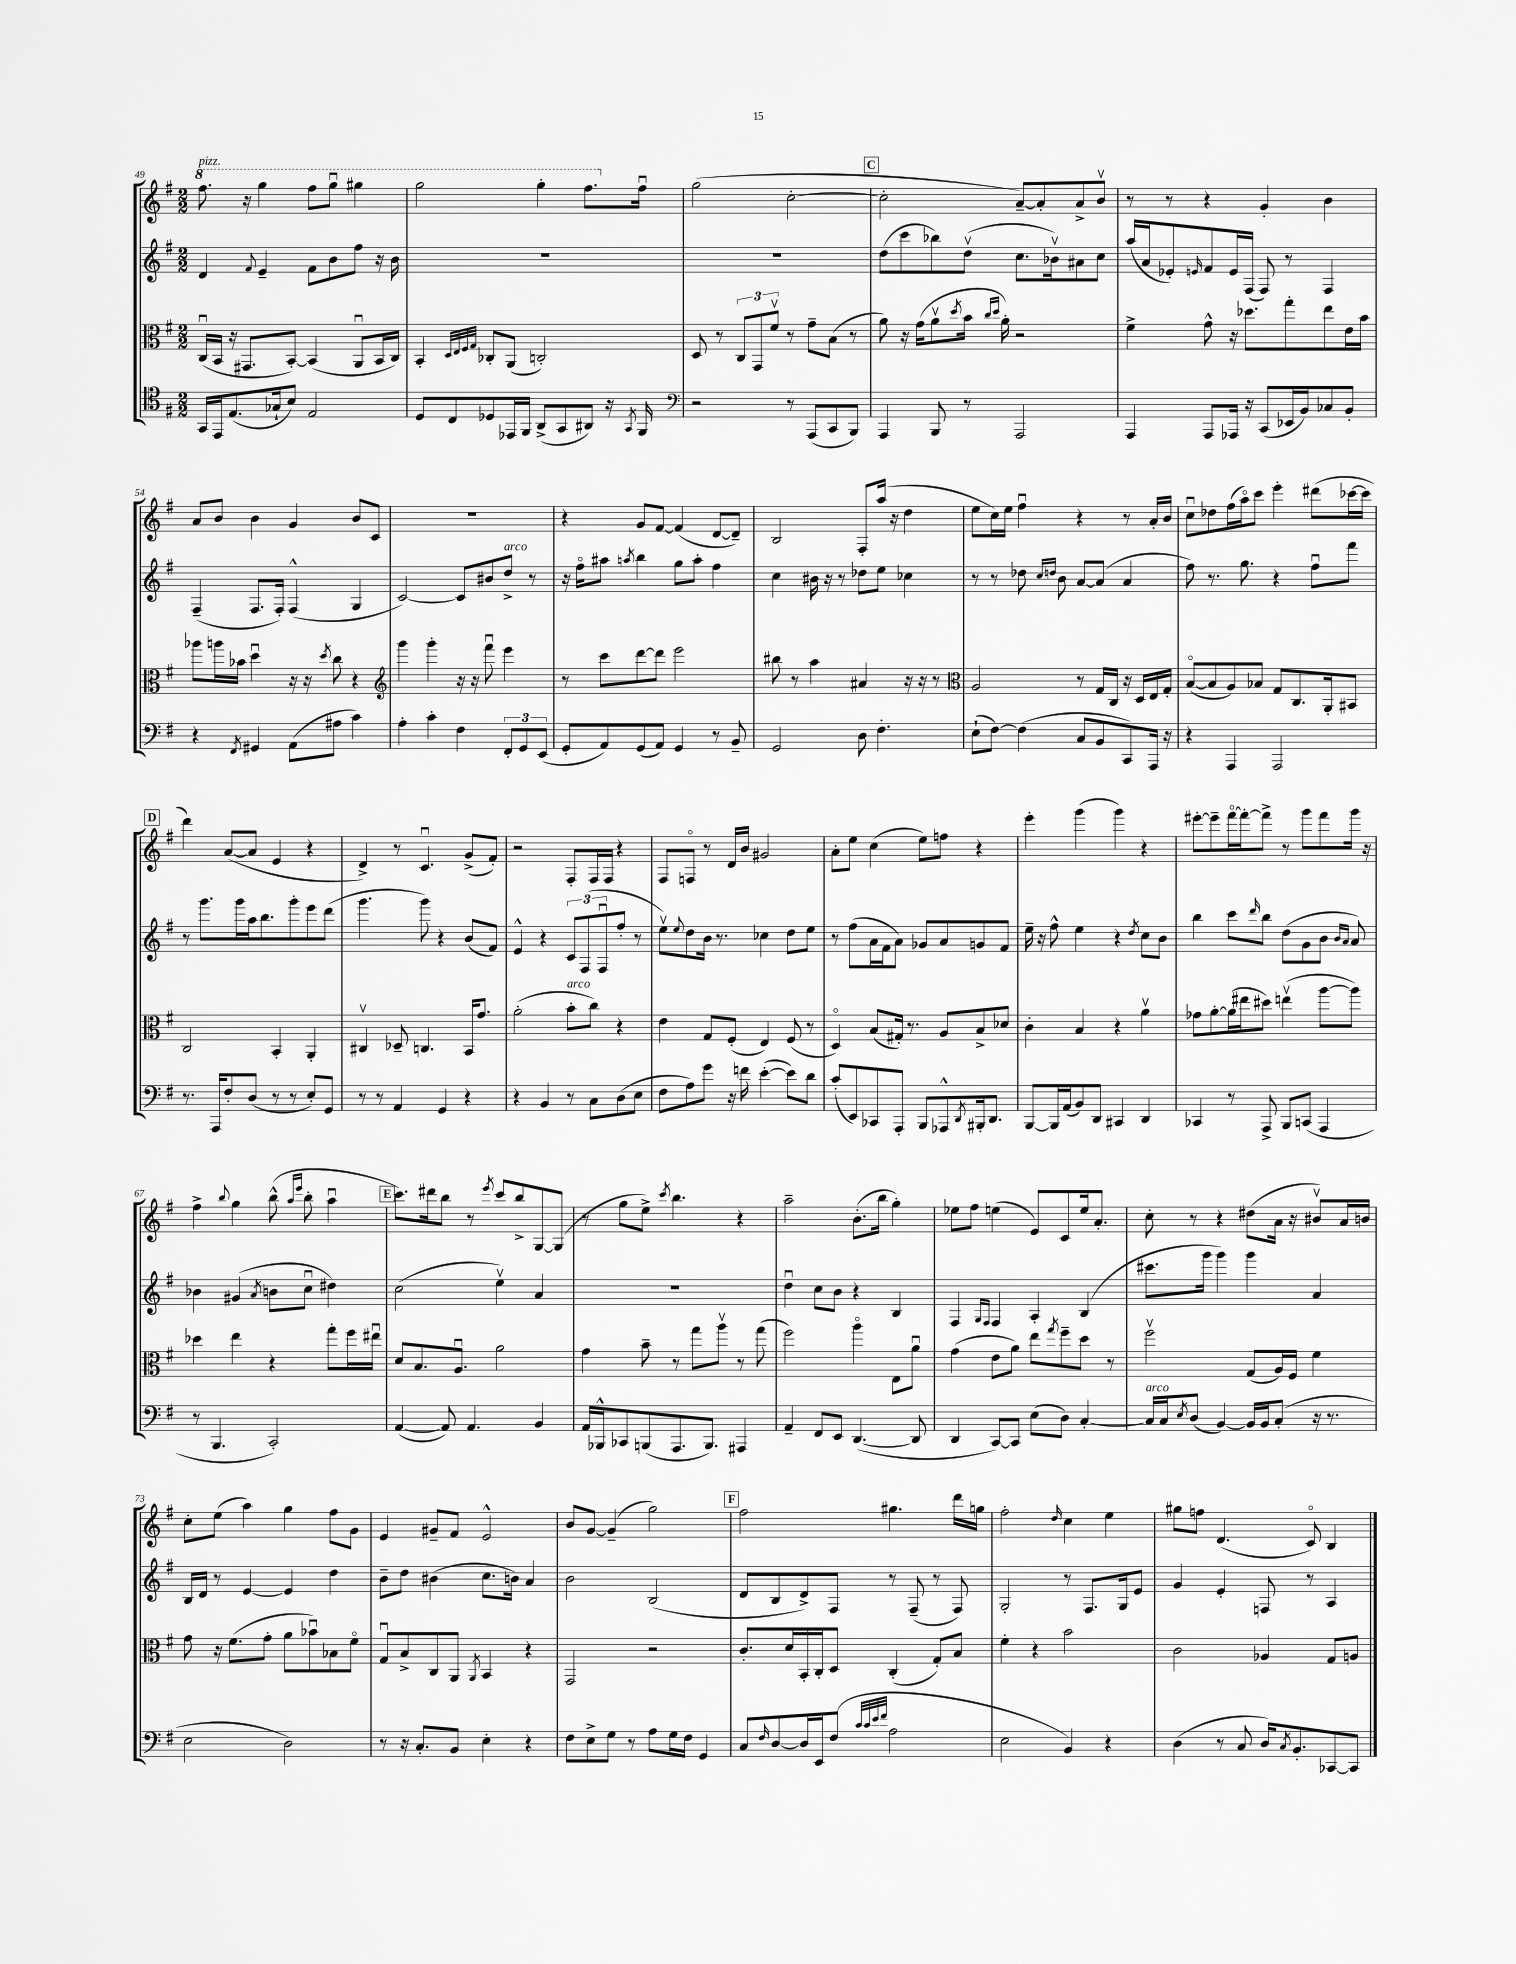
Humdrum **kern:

**kern	**kern	**kern	**kern
*part4	*part3	*part2	*part1
*staff4	*staff3	*staff2	*staff1
*clefC4	*clefC3	*clefG2	*clefG2
*k[f#]	*k[f#]	*k[f#]	*k[f#]
*M2/2	*M2/2	*M2/2	*M2/2
*	*	*	*8va
=49	=49	=49	=49
!	!	!	!LO:TX:a:i:t=pizz.
16GG/LL	(16Cu/LL	4d/	8.fff#\
16EE/J	16BB/JJ	.	.
(8.E/	16r	.	.
.	8.GG#X/L	.	16r
.	.	8qqf#/	.
.	.	4e~/	4ggg\
16G-X`/k	.	.	.
8B/J)	[8BB'/J)	.	.
2E/	(4BB/]	8f#\L	8fff#\L
.	.	8b\	8gggu\J
.	8AAu/L	8ff#\J	4ggg#X\
.	16BB/L	16r	.
.	16C/JJ)	16b\	.
=50	=50	=50	=50
8D/L	4BB'/	1r	2ggg\
8C/	.	.	.
.	32qqD/LLL	.	.
.	32qqE/	.	.
.	32qqF#/	.	.
.	32qqG/JJJ	.	.
8D-X/	8C-X'/L	.	.
16EE-X/L	(8AA/J	.	.
16FF#/JJ	.	.	.
(8AA^/L	2Cn'/)	.	4ggg'\
8GG/	.	.	.
8AA#X/J)	.	.	8.fff#\L
16r	.	.	.
8qGG/	.	.	.
*	*	*	*X8va
16FF#/	.	.	16ff#u\Jk
=51	=51	=51	=51
*clefF4	*	*	*
2r	8D/	1r	(2gg\
.	8r	.	.
.	12C/L	.	.
.	12GG/	.	.
.	12f#v/J	.	.
8r	8r	.	[2cc'\
(8AAA/L	8g~\L	.	.
8CC/	(8B\J	.	.
8BBB/J)	8r	.	.
!!LO:REH:place=s1:t=C
=52	=52	=52	=52
4AAA/	8a\)	(8dd\L	2cc'\]
.	16r	8ccc\	.
.	(16g\KL	.	.
8BBB/	8av\	8bb-X\)	.
.	8qdd/	.	.
8r	16b\Jk	(8ddv\J	.
.	16qqcc/LL	.	.
.	16qqdd/JJ	.	.
.	16a'\)	.	.
2AAA/	2r	8.cc\L	[8a~/L)
.	.	.	8a'/]
.	.	16b-Xv\k)	.
.	.	8a#X\	8a^/
.	.	8cc\J	8bv/J
=53	=53	=53	=53
4AAA/	4f#^\	(16aa/LL	8r
.	.	16a/J	.
.	.	8e-X'/)	8r
.	.	16qqen/	.
8AAA/L	8g^^\	8f#/	4r
16AAA-X/Jk	16r	16e/L	.
16r	8.dd-X\L	(16F#/JJ	.
(8CC/L	.	8F#/)	4g'/
16EE-X/L	8gg'\	8r	.
16BB/J)	.	.	.
8C-X/	8ee\	4F#/	4b\
8BB'/J	16e\L	.	.
.	16b\JJ	.	.
!!LO:LB:g=z
=54	=54	=54	=54
4r	8aa-X\L	(4F#~/	8a/L
.	16aan\L	.	8b/J
.	16b-X\JJ	.	.
8qFF#/	.	.	.
4GG#X/	4ddu\	8.F#/L	4b\
.	.	16F#'/Jk)	.
(8AA\L	16r	(4F#^^/	4g/
.	16r	.	.
.	8qdd/	.	.
8A#X\J	8cc\	.	.
4c\)	4r	4G/	8b/L
.	.	.	8c/J
=55	=55	=55	=55
*	*clefG2	*	*
4A'\	4ggg\	[2c/)	1r
4c'\	4ggg'\	.	.
4F#\	16r	8c/L]	.
.	16r	.	.
.	8fff#u\	8b#X/	.
!	!	!LO:TX:a:i:t=arco	!
12FF#'/L	4eee\	8dd^/J	.
12GG/	.	.	.
.	.	8r	.
(12EE/J	.	.	.
=56	=56	=56	=56
8GG'/L	8r	16r	4r
.	.	16ff#\KL	.
8AA/)	8ccc\L	8aa#X\J	.
.	.	8qaan/	.
(8GG/	[8ddd\	4bb\	8g/L
8AA/J)	8ddd\J]	.	[8f#/J
4GG/	2eee\	8gg\L	(4f#/]
.	.	8aa'\J	.
8r	.	4ff#\	[8d/L
8BB~/	.	.	8d~/J])
=57	=57	=57	=57
2GG/	8bb#X\	4cc\	2B/
.	8r	.	.
.	4aa\	16b#X\	.
.	.	16r	.
.	.	8r	.
8D\	4a#X/	8dd-X\L	8F#'/L
4.F#'\	.	8ee\J	(16aa/Jk
.	.	.	16r
.	16r	4cc-X\	4dd\
.	16r	.	.
.	8r	.	.
=58	=58	=58	=58
*	*clefC3	*	*
(8E`\L	2A/	8r	8ee\L
[8F#\J)	.	8r	16cc\L)
.	.	.	16ee\JJ
(4F#\]	.	8dd-X\	4ff#u\
.	.	16qqcc/LL	.
.	.	16qqddn/JJ	.
.	.	8b\	.
8C/L	8r	[8a/L	4r
8BB/	16G/LL	(8a/J]	.
.	16C/JJ	.	.
8CC/)	16r	4a/	8r
.	16D/LL	.	.
16AAA/Jk	16E/	.	16a'/LL
16r	16G'/JJ	.	16b/JJ
=59	=59	=59	=59
4r	([8B/L	8ff#\)	8ccu\L
.	8B/]	8.r	8dd-X\
4AAA/	8A/)	.	(16ff#\L
.	.	8.gg\	16aa\J)
.	8B-X/J	.	8ccc\J
2AAA/	8G/L	4r	4eee'\
.	8.C/	.	.
.	.	8ff#u\L	(8ddd#X\L
.	16AA'/k	.	.
.	8BB#X/J	8fff#\J	[16ccc-X\L
.	.	.	16ccc-\JJ]
!!LO:LB:g=z
!!LO:REH:place=s1:t=D
=60	=60	=60	=60
8.r	2C/	8r	4ddd\)
.	.	8.ggg\L	.
16AAA/KL	.	.	.
8F#'/	.	.	([8a/L
.	.	16ggg\L	.
(8D/J	.	16aa\J	8a/J]
.	.	8.bb\	.
8r	4BB'/	.	4e/
8r	.	8ggg'\	.
8E'/L)	4AA'/	8eee\	4r
8GG/J	.	(8ddd\J	.
=61	=61	=61	=61
8r	4C#Xv/	4.ggg\	4d^/)
8r	.	.	.
4AA/	8D-X~/	.	8r
.	4.Cn/	8ggg\)	4.cu/
4GG/	.	4r	.
4r	16BB/KL	(8b/L	(8g^/L
.	8.g/J	.	.
.	.	8f#/J)	8f#'/J)
=62	=62	=62	=62
4r	(2a'\	4e^^/	2r
4BB/	.	4r	.
!	!LO:TX:a:i:t=arco	!	!
8r	8b'\L	12c/L	8F#'/L
.	.	(12F#/	.
8C\L	8cc\J)	.	16F#/L
.	.	12F#u/	.
.	.	.	16F#/JJ
(8D\	4r	8ff#'/J	4r
8E\J	.	8r	.
=63	=63	=63	=63
8F#\L	4e\	8eev\L)	8F#/L
.	.	8qqee/	.
8A\)	.	8dd\	8Fn/J
8g\J	8G/L	16b\Jk	8r
.	.	8.r	.
16r	(8F#'/J	.	16d/LL
16fn\	.	.	16b/JJ
([4e'\	4E/)	4cc-X\	2g#X/
8e\L])	(8F#/	8dd\L	.
8d\J	8r	8ee\J	.
=64	=64	=64	=64
(8c'/L	4D/)	8r	8a'\L
8EE/)	.	(8ff#\L	8ee\J
8CC-X/	(8B/L	16a\L	(4cc\
.	.	16f#\J	.
8AAA'/J	16G#X'/Jk)	8a\J)	.
.	8.r	.	.
8BBB/L	.	8g-X/L	8ee\L)
8AAA-X^^/	8A/L	8a/	8ffn\J
8qDD/	.	.	.
16BBB#X'/k	8B^/	8gn/	4r
8.DD/J	.	.	.
.	8d-X/J	8f#/J	.
=65	=65	=65	=65
[8BBB/L	4c'\	16ee~\	4eee'\
.	.	16r	.
16BBB/L]	.	8ff#^^\	.
(16AA/J	.	.	.
8BB/)	4B/	4ee\	(4ggg\
8DD/J	.	.	.
4CC#X/	4r	4r	4ggg\)
.	.	8qdd/	.
4DD/	4av\	8cc\L	4r
.	.	8b\J	.
=66	=66	=66	=66
4CC-X/	8g-X\L	4bb\	[8eee#X'\L
.	[8a'\	.	8eee#~\]
8r	(16a\L]	8ccc\L	[16fff#\L
.	16ee#X\J	.	16fff#'\J_
.	.	16qqddd/	.
8AAA^/	8dd#X\J)	8bb\J	8fff#^\J]
8BBB/L	(4eenv\	(8dd\L	8r
(8CCn/J	.	8g\	8ggg\L
4AAA/	[8aa\L	8b\J	8fff#\
.	.	16qqb/LL	.
.	.	16qqa/JJ	.
.	8aa\J])	8a/)	16ggg\Jk
.	.	.	16r
!!LO:LB:g=z
=67	=67	=67	=67
8r	4dd-X\	4b-X\	4ff#^\
4.BBB/	.	.	.
.	.	.	8qqbb/
.	4ee\	(4g#X/	4gg\
.	.	8qa/	.
2CC'/)	4r	8bn\L	(8bb^^\
.	.	.	16qqaa/LL
.	.	.	16qqeee/JJ
.	.	8ccu\J	8bb'\
.	8gg'\L	4dd#X\)	4aau\
.	16ff#\L	.	.
.	16ee#Xu\JJ	.	.
!!LO:REH:place=s1:t=E
=68	=68	=68	=68
([4AA/	8d/L	(2cc\	8.ccc\L)
.	8.B/	.	.
.	.	.	16ddd#X\k
8AA/])	.	.	8bb\J
.	8.Au/J	.	.
4.AA/	.	.	8r
.	.	.	8qeee/
.	2a\	4eev\)	8ccc/L
.	.	.	8bb^/
4BB/	.	4a/	[8G/
.	.	.	(8G/J]
=69	=69	=69	=69
16AA/LL	4g\	1r	8r
16BBB-X^^/J	.	.	.
8CC-X/	.	.	8gg\L
(8BBBn/	8b~\	.	8ee^\J)
.	.	.	8qccc/
8.AAA/	8r	.	4.bb\
.	8gg\L	.	.
8.BBB/J)	.	.	.
.	8aav\J	.	.
4AAA#X/	8r	.	4r
.	(8gg\	.	.
=70	=70	=70	=70
4AA~/	2ff#\)	4ddu\	2aa~\
8FF#/L	.	8cc\L	.
8EE/J	.	8b\J	.
([4.DD/	4aa\	4r	(8.b'\L
.	.	.	16bb\Jk
.	8E\L	4B/	4gg'\)
8DD/]	8au\J	.	.
=71	=71	=71	=71
4DD/	(4g\	4F#/	8ee-X\L
.	.	.	8ff#\J
.	.	16qqG/LL	.
.	.	16qqF#/JJ	.
[8CC/L)	8e\L	4F#/	(4een\
8CC/J]	8a\J)	.	.
(8E\L	8ee\L	4A'/	8e/L)
.	8qgg/	.	.
8D\J)	8ff#~\	.	8c/
[4C'/	8dd\J	(4B/	16ee/k
.	.	.	8.a'/J
.	8r	.	.
=72	=72	=72	=72
!LO:TX:a:i:t=arco	!	!	!
16C/LL]	2ff#v\	8.ccc#X\L	8cc'\
16C/J	.	.	.
8qE/	.	.	.
(8D/J	.	.	8r
.	.	16ggg\Jk	.
[4BB/)	.	4ggg\)	4r
16BB/LL]	(8G/L	4ggg\	(8dd#X\L
16BB/J	.	.	.
(8C'/J	16A/L)	.	16a\Jk
.	16F#/JJ	.	16r
16r	4f#\	4a/	8b#Xv/L)
8.r	.	.	.
.	.	.	16a/L
.	.	.	16bn/JJ
!!LO:LB:g=z
=73	=73	=73	=73
2E\	8g\	16B/LL	8cc'\L
.	.	16d/JJ	.
.	16r	8r	(8ee\J
.	(8.f#\L	.	.
.	.	[4e/	4aa\)
.	8g'\J	.	.
2D\)	8a\L	4e/]	4gg\
.	8b-Xu\)	.	.
.	8B-X\	4dd\	8ff#\L
.	8f#\J	.	8g\J
=74	=74	=74	=74
8r	8Gu/L	8b~\L	4e/
16r	8B^/	8dd\J	.
8.C'/L	.	.	.
.	8C/	(4b#X\	8g#X~/L
8BB/J	8AA/J	.	8f#/J
.	8qAA/	.	.
4E'\	4BB/	8.cc\L	2e^^/
.	.	16bn\Jk)	.
4r	4r	4a/	.
=75	=75	=75	=75
8F#\L	2GG/	2b\	8b/L
8E^\	.	.	[8g/J
8G\J	.	.	(4g~/]
8r	.	.	.
8A\L	2r	(2B/	2gg\)
16G\L	.	.	.
16F#\JJ	.	.	.
4GG/	.	.	.
!!LO:REH:place=s1:t=F
=76	=76	=76	=76
8C/L	8.c'/L	8d/L	2ff#\
16qqF#/	.	.	.
[8D/	.	8B/	.
.	16d/L	.	.
16D/L]	16BB'/	8d^/)	.
16EE/J	16C'/J	.	.
(8F#/J	8D/J	8F#/J	.
32qqc/LLL	.	.	.
32qqc/	.	.	.
32qqe/	.	.	.
32qqf#/JJJ	.	.	.
2A\	(4C'/	8r	4.gg#X\
.	.	(8F#~/	.
.	8G'/L)	8r	.
.	8B/J	8F#/)	16ddd\LL
.	.	.	16ggn\JJ
=77	=77	=77	=77
2E\	4f#'\	2G'/	2ff#'\
.	4r	.	.
.	.	.	16qqdd/
4BB/)	2b\	8r	4cc\
.	.	8.F#/L	.
4r	.	.	4ee\
.	.	16G/k	.
.	.	8e/J	.
=78	=78	=78	=78
(4D\	2c\	4g/	8gg#X\L
.	.	.	8ffn\J
8r	.	4e'/	(4.d/
8C/	.	.	.
16D/KL)	4A-X/	8Fn/	.
8qC/	.	.	.
8.BB'/	.	.	.
.	.	8r	8c/)
[8CC-X/	8G/L	4A/	4B/
8CC-/J]	8An/J	.	.
==	==	==	==
*-	*-	*-	*-
